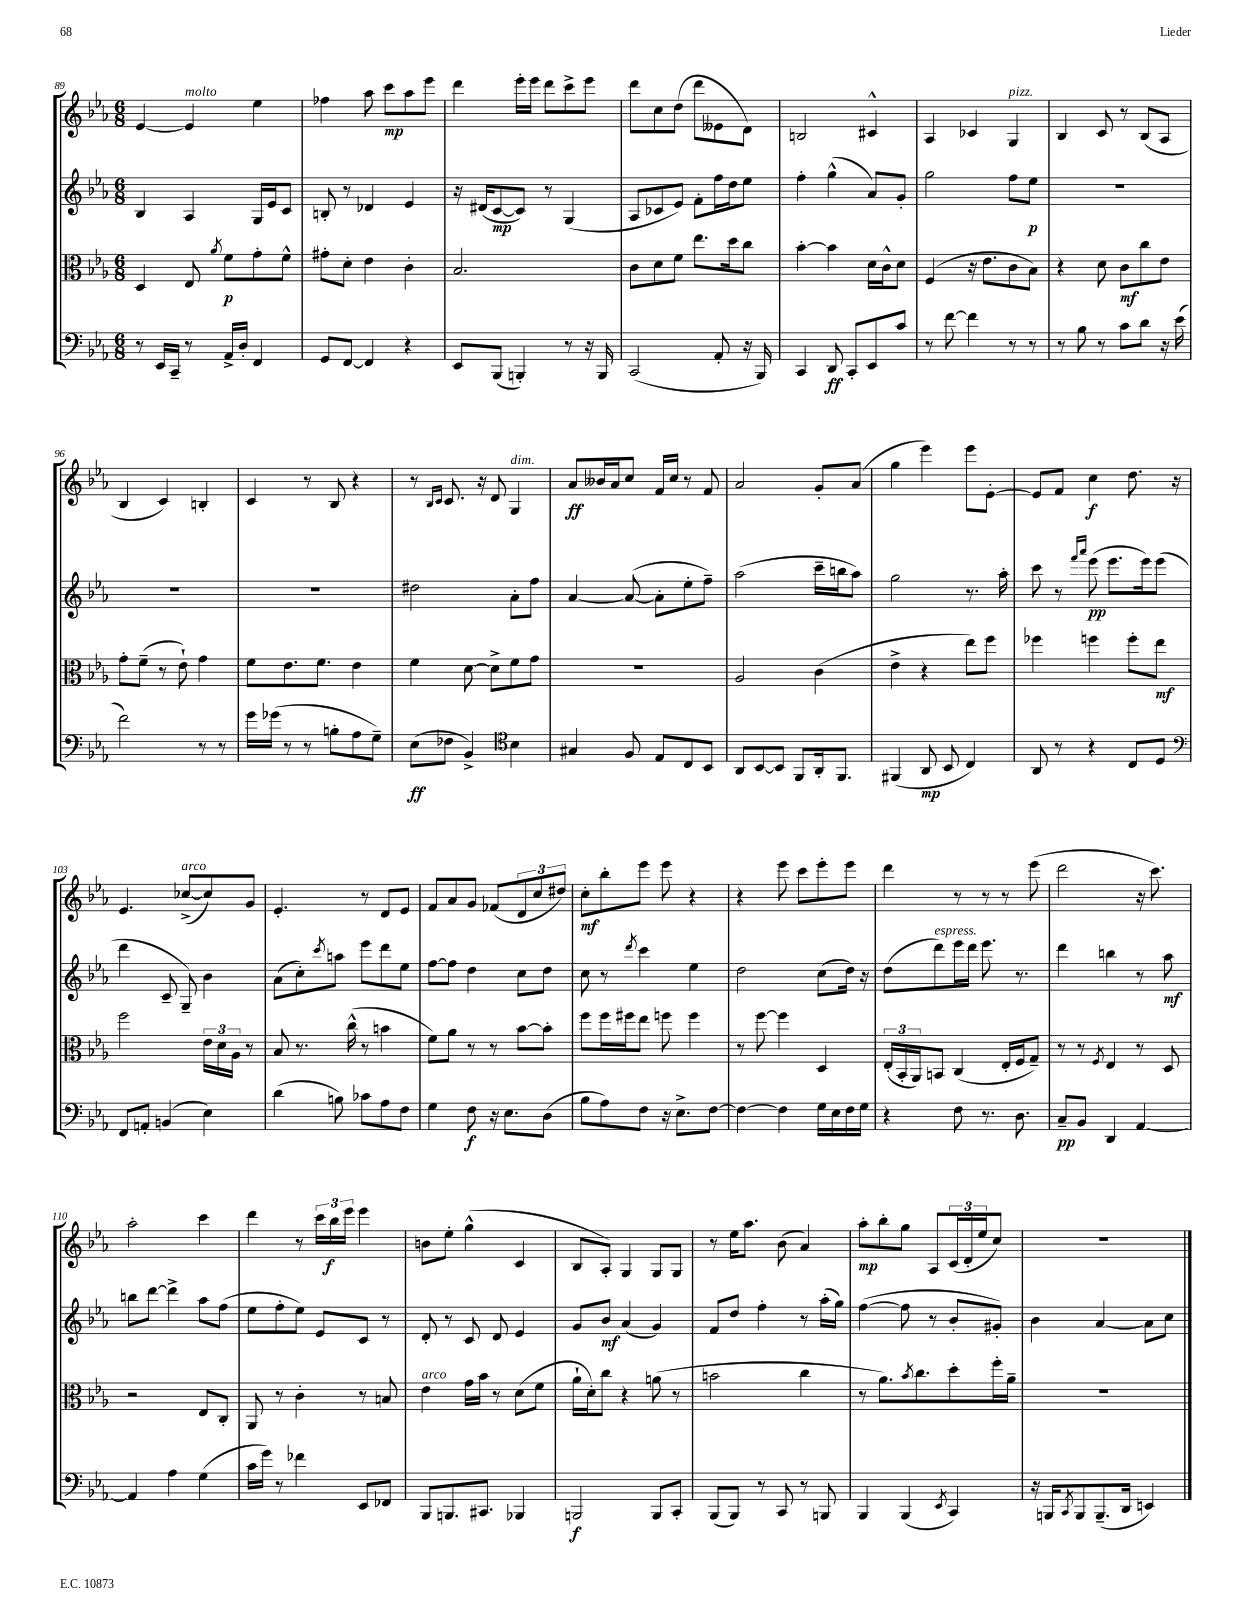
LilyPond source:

<<
\new StaffGroup <<
\new Staff = "s0" {
    \clef treble \key ees \major \numericTimeSignature \time 6/8
    ees'4~ ees'4^\markup { \italic "molto" } ees''4 |
    fes''4 aes''8 c'''8\mp aes''8 ees'''8 |
    d'''4 ees'''16-. ees'''16 d'''8 c'''8-> ees'''8 |
    d'''8 c''8 d''8( d'''8 eeses'8 d'8) |
    b2 cis'4-^ |
    aes4 ces'4 g4^\markup { \italic "pizz." } |
    bes4 c'8 r8 bes8( aes8 |
    bes4 c'4) b4-. |
    c'4 r8 bes8 r4 |
    r8 \grace { bes16 c'16 } c'8. r16 d'8 g4^\markup { \italic "dim." } |
    aes'8\ff beses'16 aes'16 c''8 f'16 c''16 r8 f'8 |
    aes'2 g'8-. aes'8( |
    g''4 ees'''4) ees'''8 ees'8~-. |
    ees'8 f'8 c''4\f d''8. r16 |
    ees'4. ces''8~->^\markup { \italic "arco" }( ces''8) g'8 |
    ees'4.-. r8 d'8 ees'8 |
    f'8 aes'8 g'8 fes'8( \tuplet 3/2 { d'8 c''8 dis''8) } |
    c''8-.\mf bes''8-. ees'''8 ees'''8 r4 |
    r4 ees'''8 c'''8 ees'''8-. ees'''8 |
    d'''4 r8 r8 r8 ees'''8( |
    d'''2 r16 c'''8.) |
    aes''2-. c'''4 |
    d'''4 r8 \tuplet 3/2 { c'''16 bes''16\f ees'''16 } ees'''4 |
    b'8 ees''8-. g''4-^( c'4 |
    bes8 aes8-.) g4 g8 g8 |
    r8 ees''16 aes''8. bes'8( aes'4) |
    aes''8-.\mp bes''8-. g''8 aes8 \tuplet 3/2 { c'16( d'16-. ees''16 } c''8) |
    R2. \bar "|." |
}
\new Staff = "s1" {
    \clef treble \key ees \major \numericTimeSignature \time 6/8
    bes4 aes4 g16 ees'16 c'8 |
    b8-. r8 des'4 ees'4 |
    r16 dis'16( c'8~\mp c'8) r8 g4( |
    aes8 ces'8 ees'8) f'8-. f''16 d''16 ees''8 |
    f''4-. g''4-^( aes'8) g'8-. |
    g''2 f''8 ees''8\p |
    R2. |
    R2. |
    R2. |
    dis''2 aes'8-. f''8 |
    aes'4~ aes'8~( aes'8-. ees''8-. f''8--) |
    aes''2( c'''16-- b''16 aes''8) |
    g''2 r8. aes''16-. |
    c'''8 r8 \grace { f'''16 aes'''16 } ees'''8\pp( ees'''8. ees'''16) ees'''8( |
    d'''4 c'8-- g8--) bes'4 |
    aes'8( c''8-.) \acciaccatura { c'''8 } a''8 ees'''8 d'''8 ees''8 |
    f''8~ f''8 d''4 c''8 d''8 |
    c''8 r8 \acciaccatura { d'''8 } c'''4 ees''4 |
    d''2 c''8( d''16) r16 |
    d''8( d'''8^\markup { \italic "espress." }) ees'''16 d'''16 ees'''8. r8. |
    d'''4 b''4 r8 aes''8\mf |
    b''8 d'''8~ d'''4-> aes''8 f''8( |
    ees''8 f''8-. ees''8) ees'8 c'8 r8 |
    d'8-. r8 c'8 d'8 ees'4 |
    g'8 bes'8\mf aes'4( g'4) |
    f'8 d''8 f''4-. r8 aes''16-.( g''16) |
    f''4~( f''8 r8 bes'8-. gis'8-.) |
    bes'4 aes'4~ aes'8 c''8 \bar "|." |
}
\new Staff = "s2" {
    \clef alto \key ees \major \numericTimeSignature \time 6/8
    d4 ees8 \acciaccatura { aes'8 } f'8\p g'8-. f'8-^ |
    gis'8-. d'8-. ees'4 c'4-. |
    bes2. |
    c'8 d'8 f'8 ees''8. d''16 c''8 |
    bes'4~-. bes'4 d'16 c'16-^ d'8 |
    f4( r16 ees'8. c'8 bes8) |
    r4 d'8 c'8\mf c''8 ees'8 |
    g'8-. f'8--( r8 ees'8-!) g'4 |
    f'8 ees'8. f'8. ees'4 |
    f'4 d'8~ d'8-> f'8 g'8 |
    R2. |
    aes2 c'4( |
    ees'4-> r4 ees''8) f''8 |
    fes''4 f''4 f''8-. ees''8\mf |
    f''2 \tuplet 3/2 { ees'16 d'16 aes16 } r8 |
    bes8 r8. c''16-^( r8 b'4 |
    f'8) aes'8 r8 r8 bes'8~ bes'8-. |
    f''8 f''16 fis''16 ees''8 f''8 f''4 |
    r8 f''8~ f''4 d4 |
    \tuplet 3/2 { ees16-.( bes,16-. aes,16) } b,8 c4( ees16-. f16 g8--) |
    r8 r8 \acciaccatura { f8 } ees4 r8 d8 |
    r2 ees8 c8-. |
    aes,8 r8 c'4-. r8 b8 |
    ees'4^\markup { \italic "arco" } g'16 bes'16 r8 d'8( f'8 |
    aes'16-! d'16-.) c''8 r4 a'8( r8 |
    b'2 c''4 |
    r8 aes'8.) \acciaccatura { bes'8 } c''8. d''8-. f''16-. aes'16-- |
    R2. \bar "|." |
}
\new Staff = "s3" {
    \clef bass \key ees \major \numericTimeSignature \time 6/8
    r8 ees,16 c,16-- r8 aes,16-> d16-. f,4 |
    g,8 f,8~ f,4 r4 |
    ees,8 bes,,8( b,,4-.) r8 r16 b,,16 |
    c,2( aes,8-. r16 bes,,16) |
    c,4 d,8\ff c,8-. ees,8 c'8 |
    r8 f'8~ f'4 r8 r8 |
    r8 bes8 r8 c'8 d'8 r16 ees'16( |
    f'2) r8 r8 |
    g'16 ges'16( r8 r8 b8-. aes8 g8--) |
    ees8\ff( fes8 bes,4->) \clef tenor bes4 |
    gis4 f8 ees8 c8 bes,8 |
    aes,8 bes,8~ bes,8 f,8 aes,16-. f,8. |
    fis,4( aes,8\mp bes,8 c4) |
    aes,8 r8 r4 c8 d8 |
    \clef bass f,8 a,8-. b,4( ees4) |
    d'4( b8) ces'8 aes8 f8 |
    g4 f8\f r16 ees8. d8( |
    bes8 aes8) f8 r16 ees8.-> f8~ |
    f4~ f4 g16 ees16 f16 g16 |
    r4 f8 r8. d8. |
    c8--\pp bes,8 d,4 aes,4~ |
    aes,4 aes4 g4( |
    c'16 g'16) r8 fes'4 ees,8 fes,8 |
    bes,,8 b,,8. cis,8. bes,,4 |
    b,,2\f b,,8 c,8-. |
    bes,,8( bes,,8) r8 c,8 r8 b,,8 |
    bes,,4 bes,,4( \acciaccatura { ees,8 } c,4) |
    r16 b,,16 \acciaccatura { c,8 } b,,8 b,,8.--( d,16 e,4) \bar "|." |
}
>>
>>
\layout { \context { \Score currentBarNumber = #89 } }
